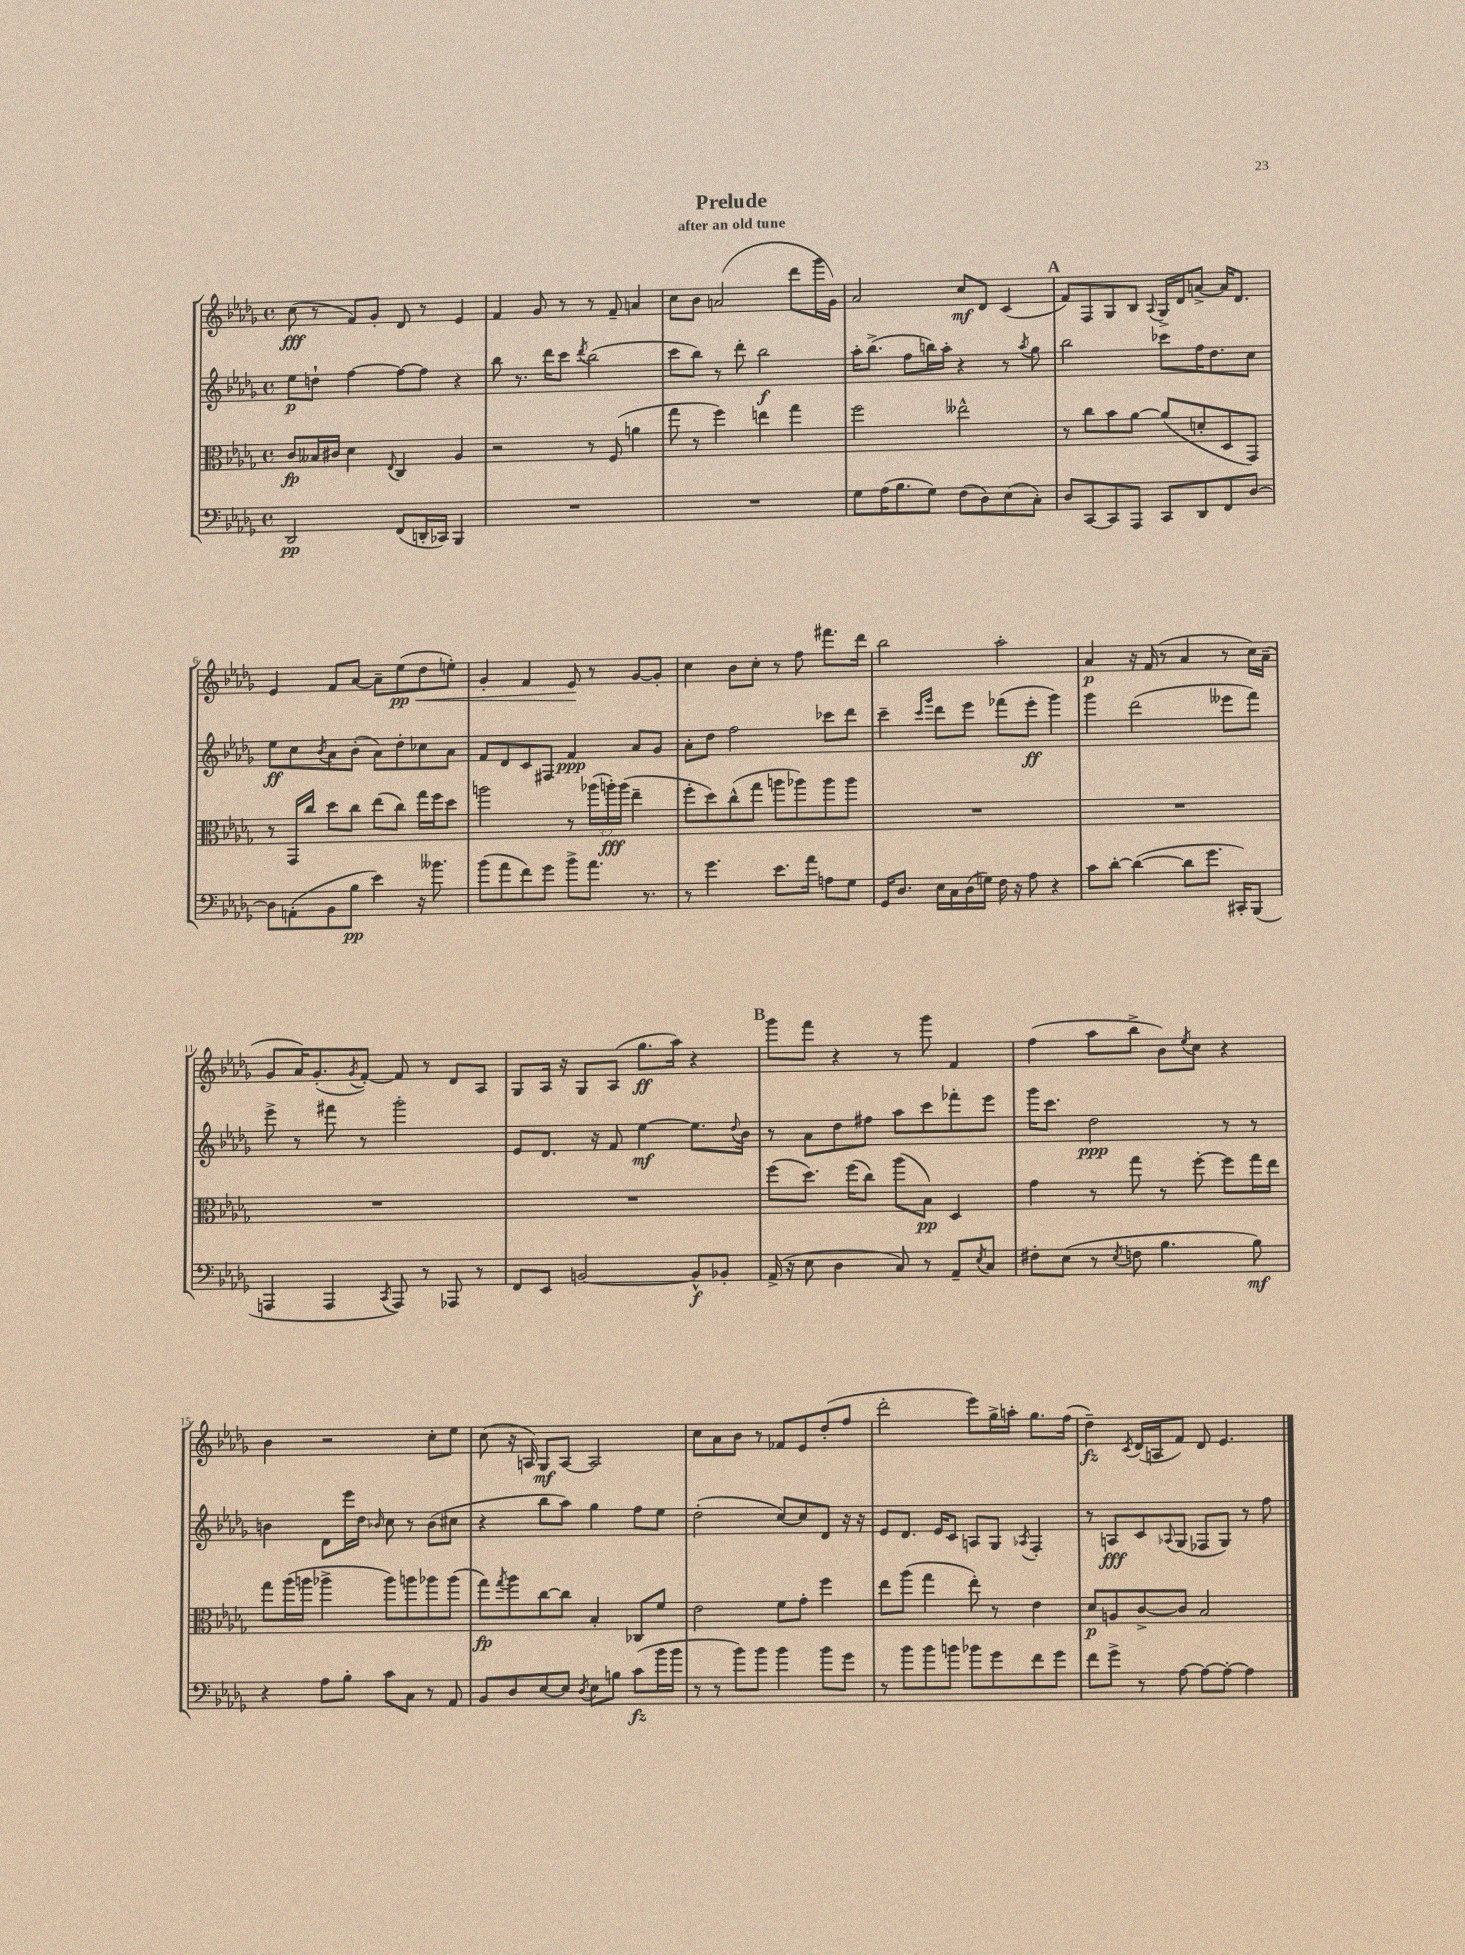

**kern	**dynam	**kern	**dynam	**kern	**dynam	**kern	**dynam
*part4	*part4	*part3	*part3	*part2	*part2	*part1	*part1
*staff4	*staff4	*staff3	*staff3	*staff2	*staff2	*staff1	*staff1
*clefF4	*	*clefC3	*	*clefG2	*	*clefG2	*
*k[b-e-a-d-g-]	*	*k[b-e-a-d-g-]	*	*k[b-e-a-d-g-]	*	*k[b-e-a-d-g-]	*
*M4/4	*	*M4/4	*	*M4/4	*	*M4/4	*
*met(c)	*	*met(c)	*	*met(c)	*	*met(c)	*
=1	=1	=1	=1	=1	=1	=1	=1
2DD-/	pp	8c/L	fp	8ee-\L	p	(8cc\	fff
.	.	16B--X/L	.	8ddn`\J	.	8r	.
.	.	16c#X/JJ	.	.	.	.	.
.	.	4d-\	.	[4ff\	.	8f/L)	.
.	.	.	.	.	.	8g-'/J	.
.	.	8qqE-/	.	.	.	.	.
(8FF/L	.	4C/	.	8ff\L_	.	8d-/	.
16DDn'/L	.	.	.	8ff\J]	.	8r	.
16CC-X/JJ)	.	.	.	.	.	.	.
4BBB-/	.	4A-/	.	4r	.	4e-/	.
=2	=2	=2	=2	=2	=2	=2	=2
1r	.	2r	.	8bb-\	.	4f/	.
.	.	.	.	8.r	.	.	.
.	.	.	.	.	.	8g-/	.
.	.	.	.	16ddd-\KL	.	.	.
.	.	.	.	8ccc\J	.	8r	.
.	.	.	.	8qddd-/	.	.	.
.	.	8r	.	(2bb-\	.	8r	.
.	.	(8F/	.	.	.	8f~/	.
.	.	4an\	.	.	.	4an/	.
=3	=3	=3	=3	=3	=3	=3	=3
1r	.	8gg-\	.	8ccc\L	.	8cc\L	.
.	.	8r	.	8bb-\J)	.	8b-\J	.
.	.	4ff\)	.	8r	.	(2an/	.
.	.	.	.	8ddd-'\	.	.	.
.	.	4een\	.	2bb-\	f	.	.
.	.	4gg-\	.	.	.	8ddd-\L	.
.	.	.	.	.	.	16ggg-\L	.
.	.	.	.	.	.	16g-\JJ)	.
=4	=4	=4	=4	=4	=4	=4	=4
8G-\L	.	2ff\	.	16aa-'\KL	.	2a-/	.
.	.	.	.	(8.bb-^\J	.	.	.
(16A-\K	.	.	.	.	.	.	.
8.B-\	.	.	.	.	.	.	.
.	.	.	.	8ff\L	.	.	.
8G-\J)	.	.	.	16bbn\L)	.	.	.
.	.	.	.	16aa-'\JJ	.	.	.
(8F\L	.	2ee--X^^\	.	4r	.	8cc/L	mf
8D-\)	.	.	.	.	.	8d-/J	.
(8E-\	.	.	.	8r	.	(4c/	.
.	.	.	.	8qaa-/	.	.	.
8C'\J)	.	.	.	8gg-\	.	.	.
!!LO:REH:place=s1:t=A
=5	=5	=5	=5	=5	=5	=5	=5
8D-/L	.	8r	.	2bb-\	.	8f/L)	.
[8CC/	.	8cc\L	.	.	.	8F/	.
8CC/]	.	8b-\	.	.	.	8G-/	.
8AAA-/J	.	[8a-\J	.	.	.	8B-/J	.
.	.	.	.	.	.	8qqA-/	.
8CC/L	.	(8a-/L]	.	8ccc-X\L	.	16G-^/LL	.
.	.	.	.	.	.	16d-/J	.
8DD-/	.	8dn'/	.	16ff\K	.	[8an^/J	.
.	.	.	.	8.dd-\	.	.	.
8FF/	.	8D-/	.	.	.	16a/KL]	.
.	.	.	.	.	.	8.d-/J	.
[8D-/J	.	8GG-/J)	.	8cc\J	.	.	.
!!LO:LB:g=z
=6	=6	=6	=6	=6	=6	=6	=6
8D-\L]	.	8r	.	8ee-\L	ff	4e-/	.
(8AAn'\	.	16GG-/LL	.	8cc\	.	.	.
.	.	16cc/JJ	.	.	.	.	.
.	.	.	.	8qb-/	.	.	.
8BB-\	.	8dd-\L	.	8a-\	.	8f/L	.
8B-\J	pp	8cc\J	.	(8b-'\J	.	[8a-/J	.
4e-\)	.	(8ee-\L	.	8a-\L)	.	8a-~\L]	.
!	!	!	!	!	!	!	!LO:HP:b
.	.	8cc\J)	.	8dd-'\	.	(8ee-\	< pp
16r	.	16gg-\LL	.	8cc-X\	.	8dd-\	.
8.b--X\	.	16ff\J	.	.	.	.	.
.	.	8dd-\J	.	8a-\J	.	8een'\J)	.
=7	=7	=7	=7	=7	=7	=7	=7
(8b-\L	.	2aan\	.	8f/L	.	4g-'/	.
8a-\	.	.	.	8d-/	.	.	.
8f\)	.	.	.	8c/	.	4f/	.
8g-\J	.	.	.	8F#X/J	.	.	.
8b-^\L	.	8r	.	4f/	ppp	8e-/	.
8.a-\J	.	(24aa-X\LL	.	.	.	8r	[
.	.	24aan'\)	fff	.	.	.	.
.	.	(24aa\JJ	.	.	.	.	.
.	.	4ee-~\	.	8a-/L	.	[8g-/L	.
8.r	.	.	.	.	.	.	.
.	.	.	.	8g-/J	.	8g-'/J]	.
=8	=8	=8	=8	=8	=8	=8	=8
8r	.	8ff'\L	.	8a-'\L	.	4cc\	.
4.g-\	.	8dd-\)	.	8dd-\J	.	.	.
.	.	(8cc^^\	.	2ff\	.	8b-\L	.
.	.	8gg-\J	.	.	.	8cc'\J	.
8.e-\L	.	8aan\L	.	.	.	8r	.
.	.	8aa-X\)	.	.	.	8ff\	.
16a-\Jk	.	.	.	.	.	.	.
8An\L	.	8aa-\	.	8ccc-X\L	.	8.fff#X\L	.
8G-\J	.	8aa-\J	.	8ddd-\J	.	.	.
.	.	.	.	.	.	16ddd-\Jk	.
=9	=9	=9	=9	=9	=9	=9	=9
16GG-/KL	.	1r	.	4ccc~\	.	2bb-\	.
8.D-/J	.	.	.	.	.	.	.
.	.	.	.	16qqccc/LL	.	.	.
.	.	.	.	16qqggg-/JJ	.	.	.
16E-\LL	.	.	.	8ddd-\L	.	.	.
16C\	.	.	.	.	.	.	.
(16D-\	.	.	.	8eee-\J	.	.	.
16Gn\JJ)	.	.	.	.	.	.	.
16F\	.	.	.	(8fff-X\L	.	2aa-'\	.
16r	.	.	.	.	.	.	.
8A-\	.	.	.	8eee-'\J	ff	.	.
4r	.	.	.	4ggg-\)	.	.	.
=10	=10	=10	=10	=10	=10	=10	=10
8c\L	.	1r	.	4ggg-\	.	4a-/	p
[8d-'\J	.	.	.	.	.	.	.
(4d-\_	.	.	.	(2ddd-\	.	16r	.
.	.	.	.	.	.	(16f/	.
.	.	.	.	.	.	8r	.
8d-\L]	.	.	.	.	.	4a-/	.
8.g-\J	.	.	.	.	.	.	.
.	.	.	.	8eee--X\L	.	8r	.
16CC#X'/KL)	.	.	.	.	.	.	.
(8BBB-/J	.	.	.	8fff\J)	.	16cc\LL)	.
.	.	.	.	.	.	(16a-~\JJ	.
!!LO:LB:g=z
=11	=11	=11	=11	=11	=11	=11	=11
4AAAn/	.	1r	.	8eee-^\	.	8g-/L	.
.	.	.	.	8r	.	16a-/K)	.
.	.	.	.	.	.	(8.g-'/	.
4AAA/	.	.	.	8fff#X\	.	.	.
.	.	.	.	.	.	8qg-/	.
.	.	.	.	8r	.	[8f'/J)	.
8qCC/	.	.	.	.	.	.	.
8AAA/)	.	.	.	2ggg-'\	.	8f/]	.
8r	.	.	.	.	.	8r	.
8AAA-X/	.	.	.	.	.	8d-/L	.
8r	.	.	.	.	.	8A-/J	.
=12	=12	=12	=12	=12	=12	=12	=12
8FF/L	.	1r	.	8e-/L	.	8G-/L	.
8EE-/J	.	.	.	8.d-/J	.	16A-/Jk	.
.	.	.	.	.	.	16r	.
[2BBn/	.	.	.	.	.	8G-/L	.
.	.	.	.	16r	.	.	.
.	.	.	.	8f/	.	(8A-/J	.
.	.	.	.	[4ee-\	mf	8.gg-\L	ff
.	.	.	.	.	.	16aa-\Jk)	.
8BB^^/L]	f	.	.	8.ee-\L]	.	4r	.
8BB-X'/J	.	.	.	.	.	.	.
.	.	.	.	8qqdd-/	.	.	.
.	.	.	.	16b-\Jk	.	.	.
!!LO:REH:place=s1:t=B
=13	=13	=13	=13	=13	=13	=13	=13
(16AA-^/	.	(8ff\L	.	8r	.	8ggg-\L	.
16r	.	.	.	.	.	.	.
8E-\	.	8.dd-\J)	.	8a-\L	.	8fff\J	.
4D-\	.	.	.	8dd-\	.	4r	.
.	.	(16ff\KL	.	.	.	.	.
.	.	8cc\J)	.	8ff#X\J	.	.	.
8C/)	.	(8aa-\L	.	8aa-\L	.	8r	.
8r	.	8B-\J)	pp	8ccc\	.	8ggg-\	.
8AA-~/L	.	4D-/	.	8fff-X'\	.	4f/	.
8qE-/	.	.	.	.	.	.	.
8C/J	.	.	.	8eee-\J	.	.	.
=14	=14	=14	=14	=14	=14	=14	=14
8F#X'\L	.	4g-\	.	16ggg-\KL	.	(4ff\	.
.	.	.	.	8.ccc\J	.	.	.
(8E-\J	.	.	.	.	.	.	.
8r	.	8r	.	2dd-\	ppp	8aa-\L	.
8qE-/	.	.	.	.	.	.	.
8Fn\	.	8gg-\	.	.	.	8bb-^\J	.
4.B-\	.	8r	.	.	.	8b-\L)	.
.	.	.	.	.	.	8qee-/	.
.	.	[8ff'\	.	.	.	8cc\J	.
.	.	8ff\L]	.	8r	.	4r	.
8B-\)	mf	16gg-\L	.	8r	.	.	.
.	.	16ee-\JJ	.	.	.	.	.
!!LO:LB:g=z
=15	=15	=15	=15	=15	=15	=15	=15
4r	.	8gg-\L	.	4bn\	.	4b-\	.
.	.	(16aa-\L	.	.	.	.	.
.	.	16aan\JJ	.	.	.	.	.
8A-\L	.	4aa-X^\	.	8d-\L	.	2r	.
8B-'\J	.	.	.	16eee-\L	.	.	.
.	.	.	.	16dd-\JJ	.	.	.
.	.	.	.	16qqb-X/	.	.	.
8c\L	.	8aa-\L)	.	8cc\	.	.	.
8C\J	.	8aan\	.	8r	.	.	.
8r	.	8aa-X\	.	(8b-\L	.	8cc'\L	.
8AA-/	.	(8aa-\J	.	8cc#X\J	.	8ee-\J	.
=16	=16	=16	=16	=16	=16	=16	=16
8BB-/L	.	8gg-\L)	fp	4r	.	(8cc\	.
.	.	8qgg-/	.	.	.	.	.
8D-/	.	8aa-\	.	.	.	16r	.
.	.	.	.	.	.	16An/)	.
[8E-/	.	[8cc\	.	8bb-\L	.	8G-/L	mf
8E-/J]	.	8cc\J]	.	8aa-\J)	.	[8A/J	.
8qD-/	.	.	.	.	.	.	.
8E-\L	.	4B-'/	.	4gg-\	.	2A/]	.
8Bn\J	.	.	.	.	.	.	.
(8c\L	fz	8C-X/L	.	8ff\L	.	.	.
16b-\L	.	8f/J	.	8ee-\J	.	.	.
16b-\JJ	.	.	.	.	.	.	.
=17	=17	=17	=17	=17	=17	=17	=17
8r	.	2e-\	.	(2dd-'\	.	8cc\L	.
8r	.	.	.	.	.	8a-\	.
8b-\L)	.	.	.	.	.	8b-\J	.
8b-\J	.	.	.	.	.	8r	.
4b-\	.	8f\L	.	[8cc/L)	.	8f-X/L	.
.	.	8g-'\J	.	8cc/]	.	8e-/	.
8b-\L	.	4ff\	.	8d-/J	.	(8dd-'/	.
8g-\J	.	.	.	16r	.	8ff/J	.
.	.	.	.	16r	.	.	.
=18	=18	=18	=18	=18	=18	=18	=18
8r	.	8ee-\L	.	8e-/L	.	2ddd-'\	.
8b-\L	.	(8aa-\J	.	8.d-/J	.	.	.
8b-\	.	4gg-\	.	.	.	.	.
.	.	.	.	16e-/KL	.	.	.
8bn\J	.	.	.	8c/J	.	.	.
8b-X\L	.	8ee-'\)	.	8An/L	.	8eee-\L)	.
8g-\	.	8r	.	8G-/J	.	16gg-^\L	.
.	.	.	.	.	.	16aan'\JJ	.
.	.	.	.	8qA-X/	.	.	.
8f\	.	4e-\	.	4F'/	.	8.gg-\L	.
8g-\J	.	.	.	.	.	.	.
.	.	.	.	.	.	(16ff\Jk	.
=19	=19	=19	=19	=19	=19	=19	=19
8f\L	.	8d-/L	p	8r	.	4dd-~\)	fz
8g-^\J	.	8An/	.	8An/L	fff	.	.
.	.	.	.	.	.	8qc/	.
8r	.	[8c^/	.	8c/	.	(16d-/LL	.
.	.	.	.	.	.	16An/J	.
.	.	.	.	8qqA-X/	.	.	.
[8A-\	.	8c/J]	.	(8G-/J	.	8f/J)	.
8A-\L_	.	2B-/	.	8F-X/L	.	8d-/	.
8A-'\J_	.	.	.	8G-/J)	.	4.e-/	.
4A-\]	.	.	.	8r	.	.	.
.	.	.	.	8ff\	.	.	.
==	==	==	==	==	==	==	==
*-	*-	*-	*-	*-	*-	*-	*-
